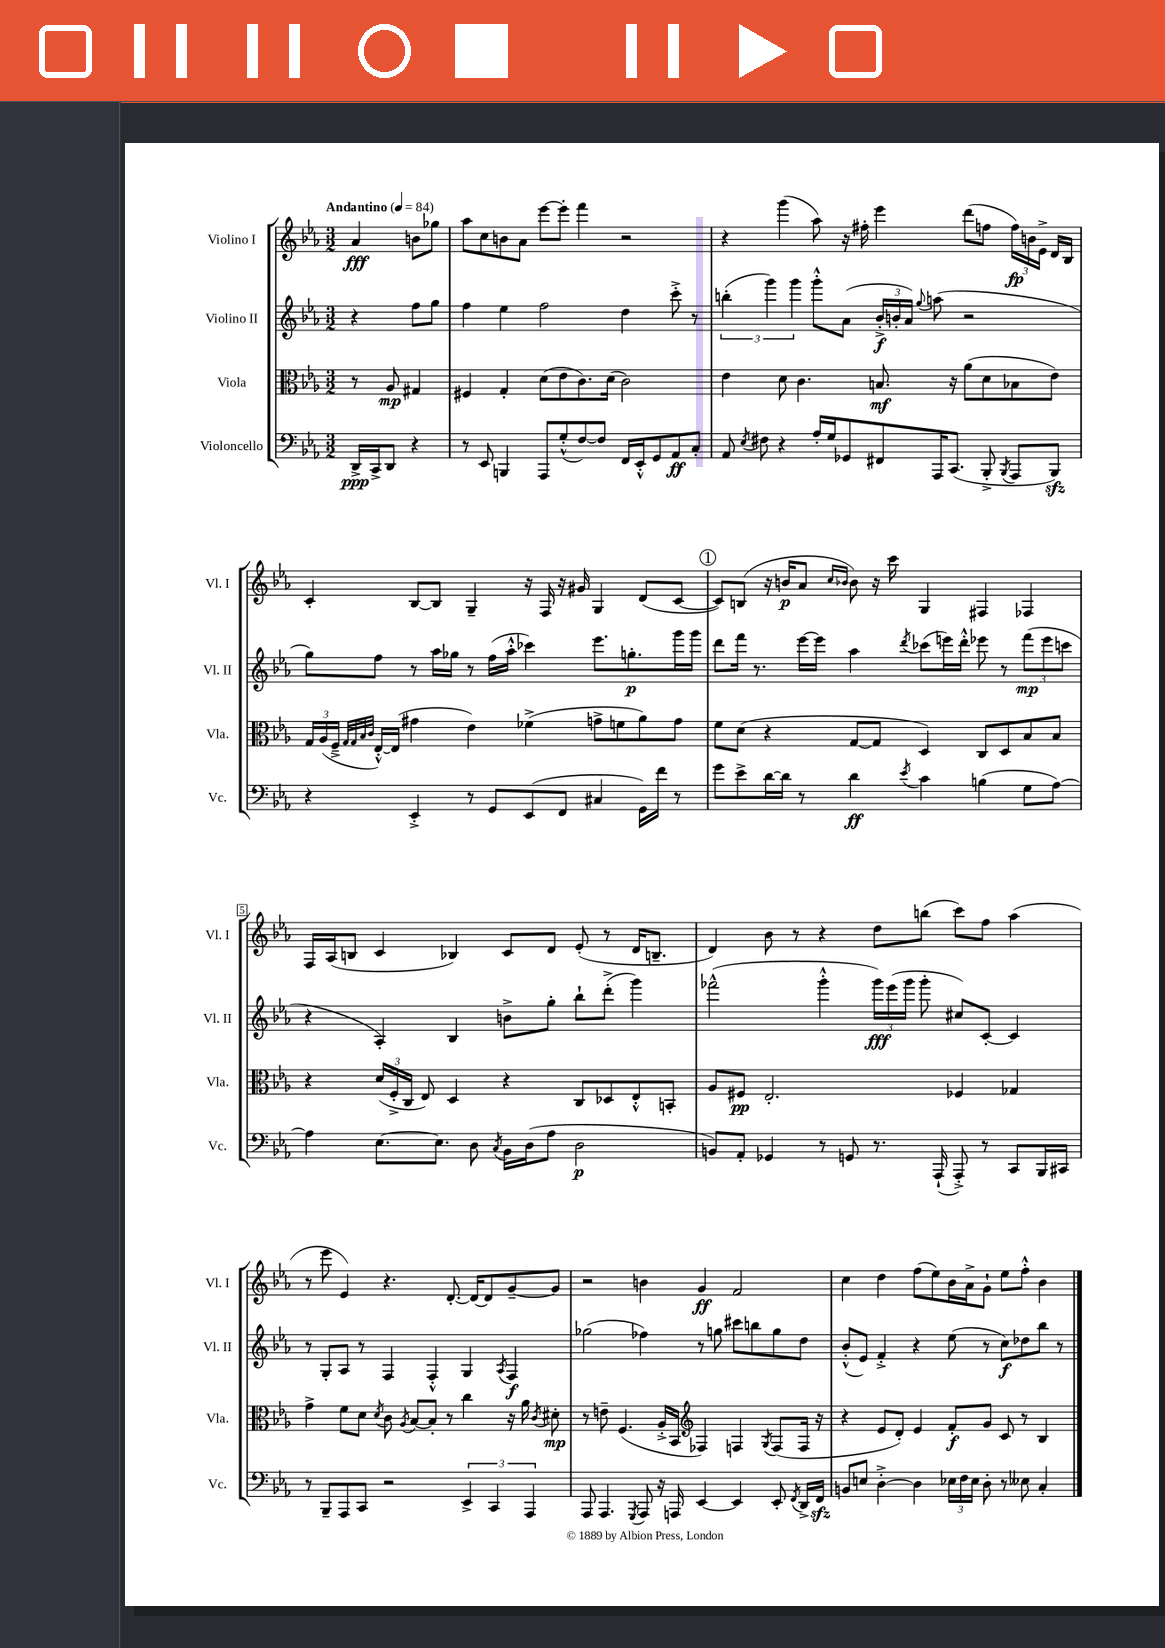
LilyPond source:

<<
\new StaffGroup <<
\new Staff = "s0" \with { instrumentName = "Violino I" shortInstrumentName = "Vl. I" } {
    \clef treble \key ees \major \numericTimeSignature \time 3/2 \partial 2 \tempo "Andantino" 4 = 84
    \autoBeamOff aes'4\fff b'8[ ges''8] |
    aes''8[ c''8 b'8 aes'8] ees'''8[~ ees'''8]-. f'''4 r2 |
    r4 g'''4( aes''8) r16 fis''16-. ees'''4 d'''8[( f''8] \tuplet 3/2 { f''16[\fp) b'16 ees'16]-> } d'16[ bes16] |
    c'4-. bes8[~ bes8] g4-- r16 f16 r16 gis'16 g4 d'8[( c'8]~ |
    \mark \markup { \circle "1" } c'8[) b8]( r16 b'16[\p aes'8] \grace { c''16[ bes'16] } bes'8) r16 c'''16 g4 fis4 fes4 |
    f16[ aes16( b8] c'4 bes4) c'8[ d'8] ees'8-.( r8 d'16[ b8.]-- |
    d'4) bes'8 r8 r4 d''8[ b''8]( c'''8[) f''8] aes''4( |
    r8 ees'''8 ees'4) r4. d'8.~-. d'16[~ d'8 g'8~-- g'8] |
    r2 b'4 g'4\ff f'2 |
    c''4 d''4 f''8[( ees''8) bes'16 aes'16-> g'8]-! ees''8[ f''8]-.-^ bes'4 \bar "|." |
}
\new Staff = "s1" \with { instrumentName = "Violino II" shortInstrumentName = "Vl. II" } {
    \clef treble \key ees \major \numericTimeSignature \time 3/2 \partial 2
    \autoBeamOff r4 f''8[ g''8] |
    f''4 ees''4 f''2 d''4 c'''8-.-> r8 |
    \tuplet 3/2 { b''4-.( g'''4) g'''4 } g'''8[-.-^ aes'8]( \tuplet 3/2 { bes'16[-.->\f b'16-. aes'16]) } \appoggiatura { g''8 } a''8( r2 |
    g''8[) f''8] r8 aes''16[ ges''16] r8 f''16[( aes''16]-.-^ ces'''4) ees'''8.[ g''8.-.\p g'''16 g'''16] |
    \mark \markup { \circle "1" } d'''8[ f'''16] r8. ees'''16[~ ees'''16] aes''4 \acciaccatura { d'''8 } ces'''8[( e'''16) d'''16]-.-^ ees'''8 r8 \tuplet 3/2 { f'''8[\mp( ees'''8 c'''8] } |
    r4 aes4-.) bes4 b'8[-> g''8]-. bes''8[-! d'''8]-.->( g'''4) |
    fes'''2-^( g'''4-.-^ \tuplet 3/2 { g'''16[\fff) ees'''16( g'''16] } g'''8-. cis''8[) c'8]~-. c'4 |
    r8 g8[-. aes8] r8 f4 f4-.-^ g4 \acciaccatura { aes8 } f4\f |
    ges''2( fes''4) r8 g''8 cis'''8[ b''8 g''8 d''8] |
    bes'8[-.-^( ees'8]) f'4-.-> r4 ees''8( r8 c''8[\f) des''8 bes''8] r8 \bar "|." |
}
\new Staff = "s2" \with { instrumentName = "Viola" shortInstrumentName = "Vla." } {
    \clef alto \key ees \major \numericTimeSignature \time 3/2 \partial 2
    \autoBeamOff r8 aes8\mp gis4 |
    fis4 g4-. d'8[( ees'8 c'8.) d'16]( c'2) |
    ees'4 d'8 c'4. b8.\mf r16 aes'8[( d'8 bes8 ees'8]) |
    \tuplet 3/2 { g16[ aes16( f16]---> } \grace { g32[ g32 bes32 c'32] } ees16[~-.-^) ees16]( gis'4 ees'4) fes'4->( g'8[-> f'8 aes'8) g'8] |
    \mark \markup { \circle "1" } f'8[ d'8]( r4 g8[~ g8] d4) c8[ d8 bes8 bes8] |
    r4 \tuplet 3/2 { d'16[( f16-.-> c16] } ees8) d4 r4 c8[ des8 ees8-.-^ b,8]-. |
    aes8[ fis8]\pp ees2.-. fes4 ges4 |
    g'4-> f'8[ d'8] \acciaccatura { d'8 } c'8 \acciaccatura { aes8 } bes8[~ bes8]-. r8 c''4 r16 aes'16 \acciaccatura { c'8 } dis'8-.\mp |
    r8 e'8-- f4.( aes16[-.-> bes,16] \clef treble fes4) f4 \acciaccatura { g8 } f8[( f16] r16 |
    r4 ees'8[ d'8]-.) ees'4 f'8[-.\f g'8] c'8 r8 bes4 \bar "|." |
}
\new Staff = "s3" \with { instrumentName = "Violoncello" shortInstrumentName = "Vc." } {
    \clef bass \key ees \major \numericTimeSignature \time 3/2 \partial 2
    \autoBeamOff d,16[->\ppp c,16-> d,8] r4 |
    r8 ees,8 b,,4 aes,,8[ g8-.-^( f8~) f8] f,16[ ees,16-.-^ g,8 aes,8\ff c8]-. |
    aes,8 \acciaccatura { ees8 } fis8 r4 aes16[-. g16 ges,8 fis,8 aes,,16 c,8.]( bes,,8-.-> \acciaccatura { bes,,8 } aes,,8[ bes,,8]\sfz) |
    r4 ees,4-.-> r8 g,8[ ees,8( f,8] cis4 g,16[) f'16] r8 |
    \mark \markup { \circle "1" } g'8[ ees'8-> d'16~ d'16] r8 d'4\ff \acciaccatura { ees'8 } c'4 b4( g8[ aes8]~) |
    aes4 ees8.[~ ees8.] d8 \acciaccatura { c8 } bes,16[ d16( aes8] d2\p |
    b,8[) aes,8]-. ges,4 r8 g,8 r8. aes,,16-!( aes,,8-.->) r8 c,8[ bes,,16 cis,16] |
    r8 bes,,8[-- aes,,8 c,8] r2 \tuplet 3/2 { ees,4-> c,4 aes,,4 } |
    aes,,8 aes,,4. \acciaccatura { g,,8 } aes,,8 r16 a,,16 ees,4~ ees,4 ees,8-. \acciaccatura { f,8 } d,16[-> f,16]\sfz |
    b,8[ e8] d4~-.-> d4 \tuplet 3/2 { ees16[ f16 ees16] } d8-. r8 eeses8 c4-. \bar "|." |
}
>>
>>
\layout { \context { \Score \override BarNumber.break-visibility = ##(#f #t #t) barNumberVisibility = #(every-nth-bar-number-visible 5) \override BarNumber.stencil = #(make-stencil-boxer 0.1 0.3 ly:text-interface::print) } }
